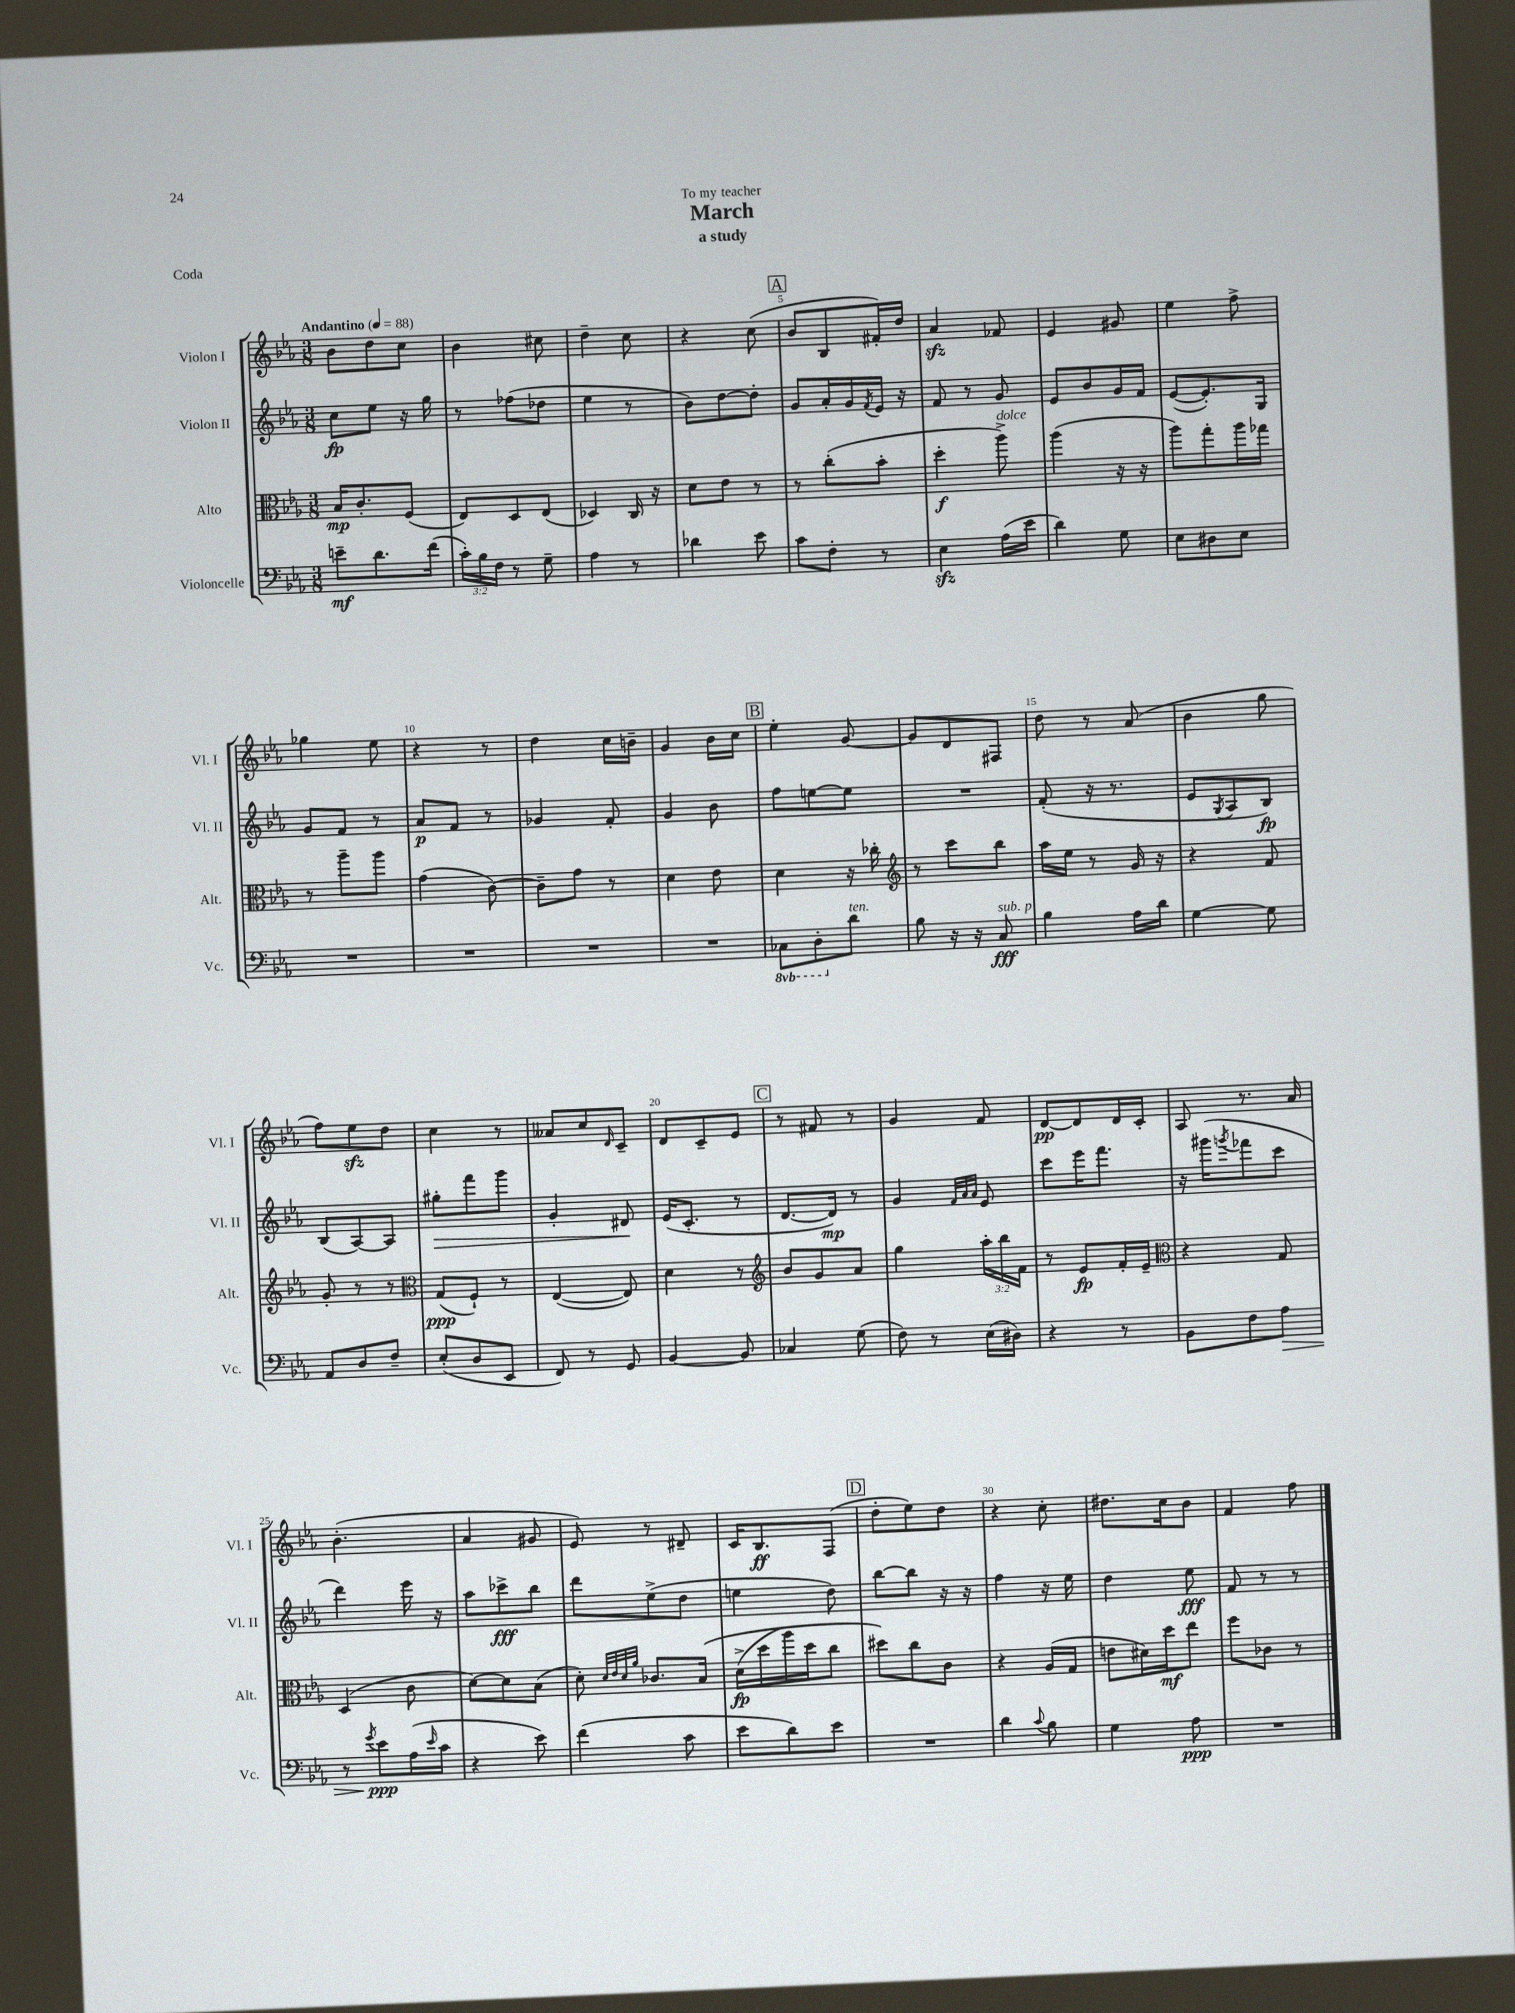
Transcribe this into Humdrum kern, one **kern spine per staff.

**kern	**dynam	**kern	**dynam	**kern	**dynam	**kern	**dynam
*part4	*part4	*part3	*part3	*part2	*part2	*part1	*part1
*staff4	*staff4	*staff3	*staff3	*staff2	*staff2	*staff1	*staff1
*I"Violoncelle	*	*I"Alto	*	*I"Violon II	*	*I"Violon I	*
*I'Vc.	*	*I'Alt.	*	*I'Vl. II	*	*I'Vl. I	*
*clefF4	*	*clefC3	*	*clefG2	*	*clefG2	*
*k[b-e-a-]	*	*k[b-e-a-]	*	*k[b-e-a-]	*	*k[b-e-a-]	*
*M3/8	*	*M3/8	*	*M3/8	*	*M3/8	*
*MM88	*	*MM88	*	*MM88	*	*MM88	*
=1	=1	=1	=1	=1	=1	=1	=1
!	!	!	!	!	!	!LO:TX:a:B:t=Andantino	!
8en~\L	mf	16B-/KL	mp	8cc\L	fp	8b-\L	.
.	.	8.c'/	.	.	.	.	.
8.d\	.	.	.	8ee-\J	.	8dd\	.
.	.	(8F/J	.	16r	.	8cc\J	.
(16f\Jk	.	.	.	16gg\	.	.	.
=2	=2	=2	=2	=2	=2	=2	=2
24c'\LL)	.	8E-/L)	.	8r	.	4b-\	.
24B-\	.	.	.	.	.	.	.
24F\JJ	.	.	.	.	.	.	.
8r	.	8D/	.	(8ff-X\L	.	.	.
8G~\	.	(8E-/J	.	8dd-X\J	.	8cc#X\	.
=3	=3	=3	=3	=3	=3	=3	=3
4A-\	.	4D-X/)	.	4ee-\	.	4dd~\	.
8r	.	16C/	.	8r	.	8cc\	.
.	.	16r	.	.	.	.	.
=4	=4	=4	=4	=4	=4	=4	=4
4d-X\	.	8d\L	.	8b-\L)	.	4r	.
.	.	8e-\J	.	[8dd\	.	.	.
8e-\	.	8r	.	8dd'\J]	.	(8cc\	.
!!LO:REH:place=s1:t=A
=5	=5	=5	=5	=5	=5	=5	=5
8c\L	.	8r	.	8g/L	.	8b-/L	.
8F'\J	.	(8cc'\L	.	16a-'/L	.	8B-/	.
.	.	.	.	16g/	.	.	.
.	.	.	.	8qf/	.	.	.
8r	.	8b-'\J	.	16e-/JJ	.	16f#X'/L)	.
.	.	.	.	16r	.	16dd/JJ	.
=6	=6	=6	=6	=6	=6	=6	=6
4E-zz\	.	4dd'\	f	8f/	.	4a-zz/	.
.	.	.	.	8r	.	.	.
!	!	!LO:TX:a:i:t=dolce	!	!	!	!	!
(16A-\LL	.	8aa-^\)	.	8g/	.	8f-X/	.
16e-\JJ	.	.	.	.	.	.	.
=7	=7	=7	=7	=7	=7	=7	=7
4d\)	.	(4aa-\	.	8e-/L	.	4e-/	.
.	.	.	.	8b-/	.	.	.
8G\	.	16r	.	16g/L	.	8g#X/	.
.	.	16r	.	16f/JJ	.	.	.
=8	=8	=8	=8	=8	=8	=8	=8
8E-\L	.	8aa-\L)	.	([8e-/L	.	4ee-\	.
8D#X\	.	8gg'\	.	8.e-'/])	.	.	.
8E-\J	.	16aa-\L	.	.	.	8ff^\	.
.	.	16gg-X\JJ	.	16G/Jk	.	.	.
!!LO:LB:g=z
=9	=9	=9	=9	=9	=9	=9	=9
4.r	.	8r	.	8g/L	.	4gg-X\	.
.	.	8aa-~\L	.	8f/J	.	.	.
.	.	8aa-\J	.	8r	.	8ee-\	.
=10	=10	=10	=10	=10	=10	=10	=10
4.r	.	(4g\	.	8a-/L	p	4r	.
.	.	.	.	8f/J	.	.	.
.	.	[8c\)	.	8r	.	8r	.
=11	=11	=11	=11	=11	=11	=11	=11
4.r	.	8c~\L]	.	4g-X/	.	4dd\	.
.	.	8g\J	.	.	.	.	.
.	.	8r	.	8f'/	.	16cc\LL	.
.	.	.	.	.	.	16bn~\JJ	.
=12	=12	=12	=12	=12	=12	=12	=12
4.r	.	4d\	.	4g/	.	4g/	.
.	.	8e-\	.	8b-\	.	16b-\LL	.
.	.	.	.	.	.	16cc\JJ	.
!!LO:REH:place=s1:t=B
=13	=13	=13	=13	=13	=13	=13	=13
*8ba	*	*	*	*	*	*	*
8CC-X\L	.	4d\	.	8ff\L	.	4ee-'\	.
8DD'\	.	.	.	[8een\	.	.	.
*X8ba	*	*	*	*	*	*	*
!LO:TX:a:i:t=ten.	!	!	!	!	!	!	!
8d\J	.	16r	.	8ee\J]	.	[8g/	.
.	.	16cc-X'\	.	.	.	.	.
=14	=14	=14	=14	=14	=14	=14	=14
*	*	*clefG2	*	*	*	*	*
8B-\	.	8r	.	4.r	.	8g/L]	.
16r	.	8ccc\L	.	.	.	8d/	.
16r	.	.	.	.	.	.	.
!LO:TX:a:i:t=sub. p	!	!	!	!	!	!	!
8C/	fff	8bb-\J	.	.	.	8F#X/J	.
=15	=15	=15	=15	=15	=15	=15	=15
4B-\	.	16aa-\LL	.	(8f'/	.	8dd\	.
.	.	16ee-\JJ	.	.	.	.	.
.	.	8r	.	16r	.	8r	.
.	.	.	.	8.r	.	.	.
16A-\LL	.	16g/	.	.	.	(8a-/	.
16d\JJ	.	16r	.	.	.	.	.
=16	=16	=16	=16	=16	=16	=16	=16
[4G\	.	4r	.	8e-/L	.	4b-\	.
.	.	.	.	8qG/	.	.	.
.	.	.	.	8A-/	.	.	.
8G\]	.	8f/	.	8B-/J)	fp	8gg\	.
!!LO:LB:g=z
=17	=17	=17	=17	=17	=17	=17	=17
8AA-/L	.	8g'/	.	(8B-/L	.	8ff\L)	.
8D/	.	8r	.	[8A-/)	.	8ee-zz\	.
8F~/J	.	8r	.	8A-/J]	.	8dd\J	.
=18	=18	=18	=18	=18	=18	=18	=18
*	*	*clefC3	*	*	*	*	*
!	!	!	!	!	!LO:HP:b	!	!
(8E-'/L	.	(8G/L	ppp	8gg#X'\L	>	4cc\	.
8D/	.	8F`/J)	.	8fff\	.	.	.
8EE-/J	.	8r	.	8ggg\J	.	8r	.
=19	=19	=19	=19	=19	=19	=19	=19
8FF/)	.	([4E-/	.	4g'/	.	8a--X/L	.
8r	.	.	.	.	.	8cc/	.
.	.	.	.	.	.	16qqd/	.
8GG/	.	8E-/])	.	8d#X/	.	8c~/J	.
.	.	.	.	.	]	.	.
=20	=20	=20	=20	=20	=20	=20	=20
[4BB-/	.	4d\	.	(16e-/KL	.	8d/L	.
.	.	.	.	8.c'/J	.	.	.
.	.	.	.	.	.	8c~/	.
8BB-/]	.	8r	.	8r	.	8e-/J	.
!!LO:REH:place=s1:t=C
=21	=21	=21	=21	=21	=21	=21	=21
*	*	*clefG2	*	*	*	*	*
4C-X/	.	8b-/L	.	[8.d/L	.	8r	.
.	.	8g/	.	.	.	8f#X/	.
.	.	.	.	16d/Jk])	mp	.	.
(8G\	.	8a-/J	.	8r	.	8r	.
=22	=22	=22	=22	=22	=22	=22	=22
8F\)	.	4gg\	.	4g/	.	4g/	.
8r	.	.	.	.	.	.	.
.	.	.	.	32qqf/LLL	.	.	.
.	.	.	.	32qqa-/	.	.	.
.	.	.	.	32qqa-/JJJ	.	.	.
(16E-\LL	.	24aa-'\LL	.	8e-/	.	8f/	.
.	.	24bb-\	.	.	.	.	.
16D#X\JJ)	.	.	.	.	.	.	.
.	.	24f\JJ	.	.	.	.	.
=23	=23	=23	=23	=23	=23	=23	=23
4r	.	8r	.	8ccc\L	.	[8d/L	pp
.	.	8e-/L	fp	16eee-\K	.	8d/]	.
.	.	.	.	8.fff\J	.	.	.
8r	.	16f'/L	.	.	.	16d/L	.
.	.	16e-~/JJ	.	.	.	16c'/JJ	.
=24	=24	=24	=24	=24	=24	=24	=24
*	*	*clefC3	*	*	*	*	*
8BB-\L	.	4r	.	16r	.	8A-/	.
.	.	.	.	(16ggg#X\KL	.	.	.
.	.	.	.	8qgggn/	.	.	.
8F\	.	.	.	8fff-X\	.	8.r	.
!	!LO:HP:b	!	!	!	!	!	!
8A-\J	>	8G/	.	8ccc\J	.	.	.
.	.	.	.	.	.	16a-/	.
!!LO:LB:g=z
=25	=25	=25	=25	=25	=25	=25	=25
8r	.	(4D/	.	4ddd\)	.	(4.b-'\	.
8qg/	.	.	.	.	.	.	.
8e-\L	ppp	.	.	.	.	.	.
(16A-\L	]	8c\	.	16eee-\	.	.	.
16qqe-/	.	.	.	.	.	.	.
16c\JJ	.	.	.	16r	.	.	.
=26	=26	=26	=26	=26	=26	=26	=26
4r	.	[8d\L)	.	8aa-\L	.	4a-/	.
.	.	8d\]	.	8ccc-X^\	fff	.	.
8e-\)	.	(8B-\J	.	8bb-\J	.	8g#X/	.
=27	=27	=27	=27	=27	=27	=27	=27
(4f\	.	8d'\)	.	8ddd\L	.	8e-/)	.
.	.	32qqd/LLL	.	.	.	.	.
.	.	32qqe-/	.	.	.	.	.
.	.	32qqd/	.	.	.	.	.
.	.	32qqa-/JJJ	.	.	.	.	.
.	.	8.c-X/L	.	(8ee-^\	.	8r	.
8c\	.	.	.	8dd\J	.	8d#X~/	.
.	.	(16B-/Jk	.	.	.	.	.
=28	=28	=28	=28	=28	=28	=28	=28
8e-\L	.	(16d^\LL	fp	4een\	.	16c/KL	.
.	.	16dd\	.	.	.	8.B-/	ff
8d\)	.	16aa-\)	.	.	.	.	.
.	.	16dd\J	.	.	.	.	.
8e-\J	.	8cc\J	.	8dd\)	.	(8F/J	.
!!LO:REH:place=s1:t=D
=29	=29	=29	=29	=29	=29	=29	=29
4.r	.	8dd#X\L)	.	[8bb-\L	.	8dd'\L	.
.	.	8cc\	.	8bb-\J]	.	8ee-\)	.
.	.	8c\J	.	16r	.	8dd\J	.
.	.	.	.	16r	.	.	.
=30	=30	=30	=30	=30	=30	=30	=30
4d\	.	4r	.	4ff\	.	4r	.
8qqc/	.	.	.	.	.	.	.
8B-\	.	(16A-/LL	.	16r	.	8cc'\	.
.	.	16G/JJ	.	16ee-\	.	.	.
=31	=31	=31	=31	=31	=31	=31	=31
4G\	.	8en\L	.	4dd\	.	8.dd#X\L	.
.	.	16d#X\L)	.	.	.	.	.
.	.	16dd\J	mf	.	.	16cc\k	.
8A-\	ppp	8ee-\J	.	8ee-\	fff	8b-\J	.
=32	=32	=32	=32	=32	=32	=32	=32
4.r	.	8ff\L	.	8f/	.	4f/	.
.	.	8c-X\J	.	8r	.	.	.
.	.	8r	.	8r	.	8ff\	.
==	==	==	==	==	==	==	==
*-	*-	*-	*-	*-	*-	*-	*-
